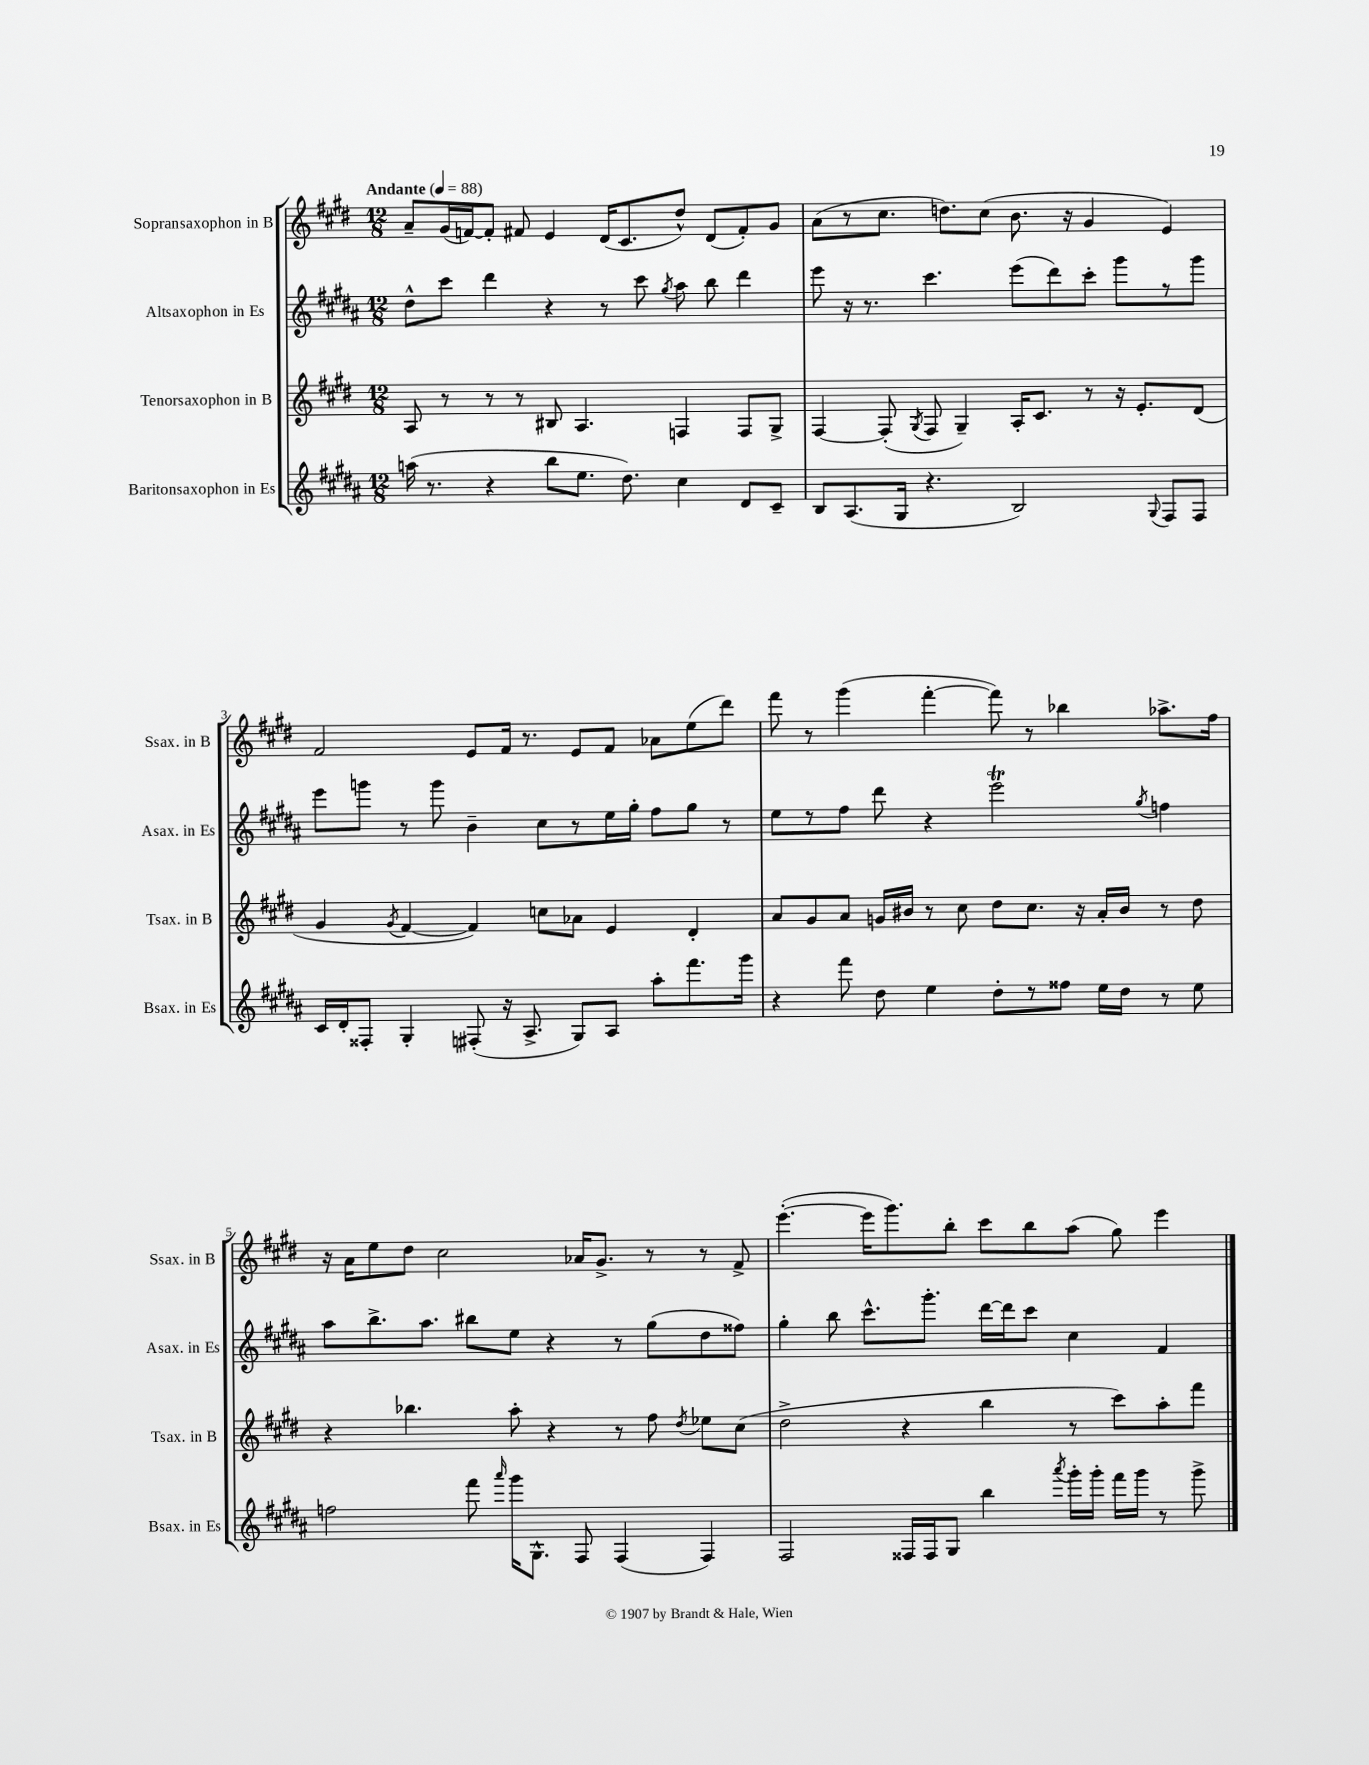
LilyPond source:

<<
\new StaffGroup <<
\new Staff = "s0" \with { instrumentName = "Sopransaxophon in B" shortInstrumentName = "Ssax. in B" } {
    \clef treble \key e \major \numericTimeSignature \time 12/8 \tempo "Andante" 4 = 88
    \autoBeamOff a'8[-- gis'16( f'16~) f'8]-. fis'8 e'4 dis'16[( cis'8. dis''8]-^) dis'8[( fis'8-.) gis'8] |
    a'8[( r8 cis''8.] d''8.[) cis''8]( b'8. r16 gis'4 e'4) |
    fis'2 e'8[ fis'16] r8. e'8[ fis'8] aes'8[ e''8( dis'''8]) |
    fis'''8 r8 gis'''4( fis'''4~-. fis'''8) r8 bes''4 aes''8.[-> fis''16] |
    r16 a'16[ e''8 dis''8] cis''2 aes'16[ gis'8.]-> r8 r8 fis'8-> |
    e'''4.~-.( e'''16[ gis'''8.) b''8]-. cis'''8[ b''8 a''8]( gis''8) e'''4 \bar "|." |
}
\new Staff = "s1" \with { instrumentName = "Altsaxophon in Es" shortInstrumentName = "Asax. in Es" } {
    \clef treble \key b \major \numericTimeSignature \time 12/8
    \autoBeamOff dis''8[-^ cis'''8] dis'''4 r4 r8 cis'''8 \acciaccatura { gis''8 } ais''8 b''8 dis'''4 |
    e'''8 r16 r8. cis'''4. e'''8[( dis'''8) cis'''8]-. gis'''8[ r8 gis'''8] |
    e'''8[ g'''8] r8 g'''8 b'4-- cis''8[ r8 e''16 gis''16]-. fis''8[ gis''8] r8 |
    e''8[ r8 fis''8] dis'''8 r4 e'''2\trill \acciaccatura { gis''8 } f''4 |
    ais''8[ b''8.-> ais''8.] bis''8[ e''8] r4 r8 gis''8[( dis''8 fisis''8]) |
    gis''4-. b''8 cis'''8.[-^ gis'''8.]-. dis'''16[~ dis'''16 cis'''8] cis''4 fis'4 \bar "|." |
}
\new Staff = "s2" \with { instrumentName = "Tenorsaxophon in B" shortInstrumentName = "Tsax. in B" } {
    \clef treble \key e \major \numericTimeSignature \time 12/8
    \autoBeamOff a8 r8 r8 r8 bis8 a4. f4 f8[ gis8]-> |
    fis4~ fis8-.( \acciaccatura { gis8 } fis8 gis4--) a16[-. cis'8.] r8 r16 e'8.[-. dis'8]( |
    gis'4 \acciaccatura { gis'8 } fis'4~ fis'4) c''8[ aes'8] e'4 dis'4-. |
    a'8[ gis'8 a'8] g'16[ bis'16] r8 cis''8 dis''8[ cis''8.] r16 a'16[-. bis'16] r8 dis''8 |
    r4 bes''4. a''8-. r4 r8 fis''8 \acciaccatura { dis''8 } ees''8[ cis''8]( |
    dis''2-> r4 b''4 r8 cis'''8[) a''8-. fis'''8] \bar "|." |
}
\new Staff = "s3" \with { instrumentName = "Baritonsaxophon in Es" shortInstrumentName = "Bsax. in Es" } {
    \clef treble \key b \major \numericTimeSignature \time 12/8
    \autoBeamOff a''16( r8. r4 b''8[ e''8.] dis''8.) cis''4 dis'8[ cis'8]-- |
    b8[ ais8.( gis16] r4. b2) \appoggiatura { gis8 } fis8[ fis8] |
    cis'16[ dis'16-. fisis8]-. gis4-. fis8-.( r16 ais8.-> gis8[) ais8] ais''8[-. fis'''8. gis'''16] |
    r4 fis'''8 dis''8 e''4 dis''8[-. r8 fisis''8] e''16[ dis''16] r8 e''8 |
    f''2 fis'''8 \grace { ais'''16 } gis'''16[ gis8.]-^ fis8 fis4( fis4) |
    fis2 fisis16[ fisis16 gis8] b''4 \acciaccatura { ais'''8 } gis'''16[-. gis'''16]-. fis'''16[ gis'''16] r8 gis'''8-> \bar "|." |
}
>>
>>
